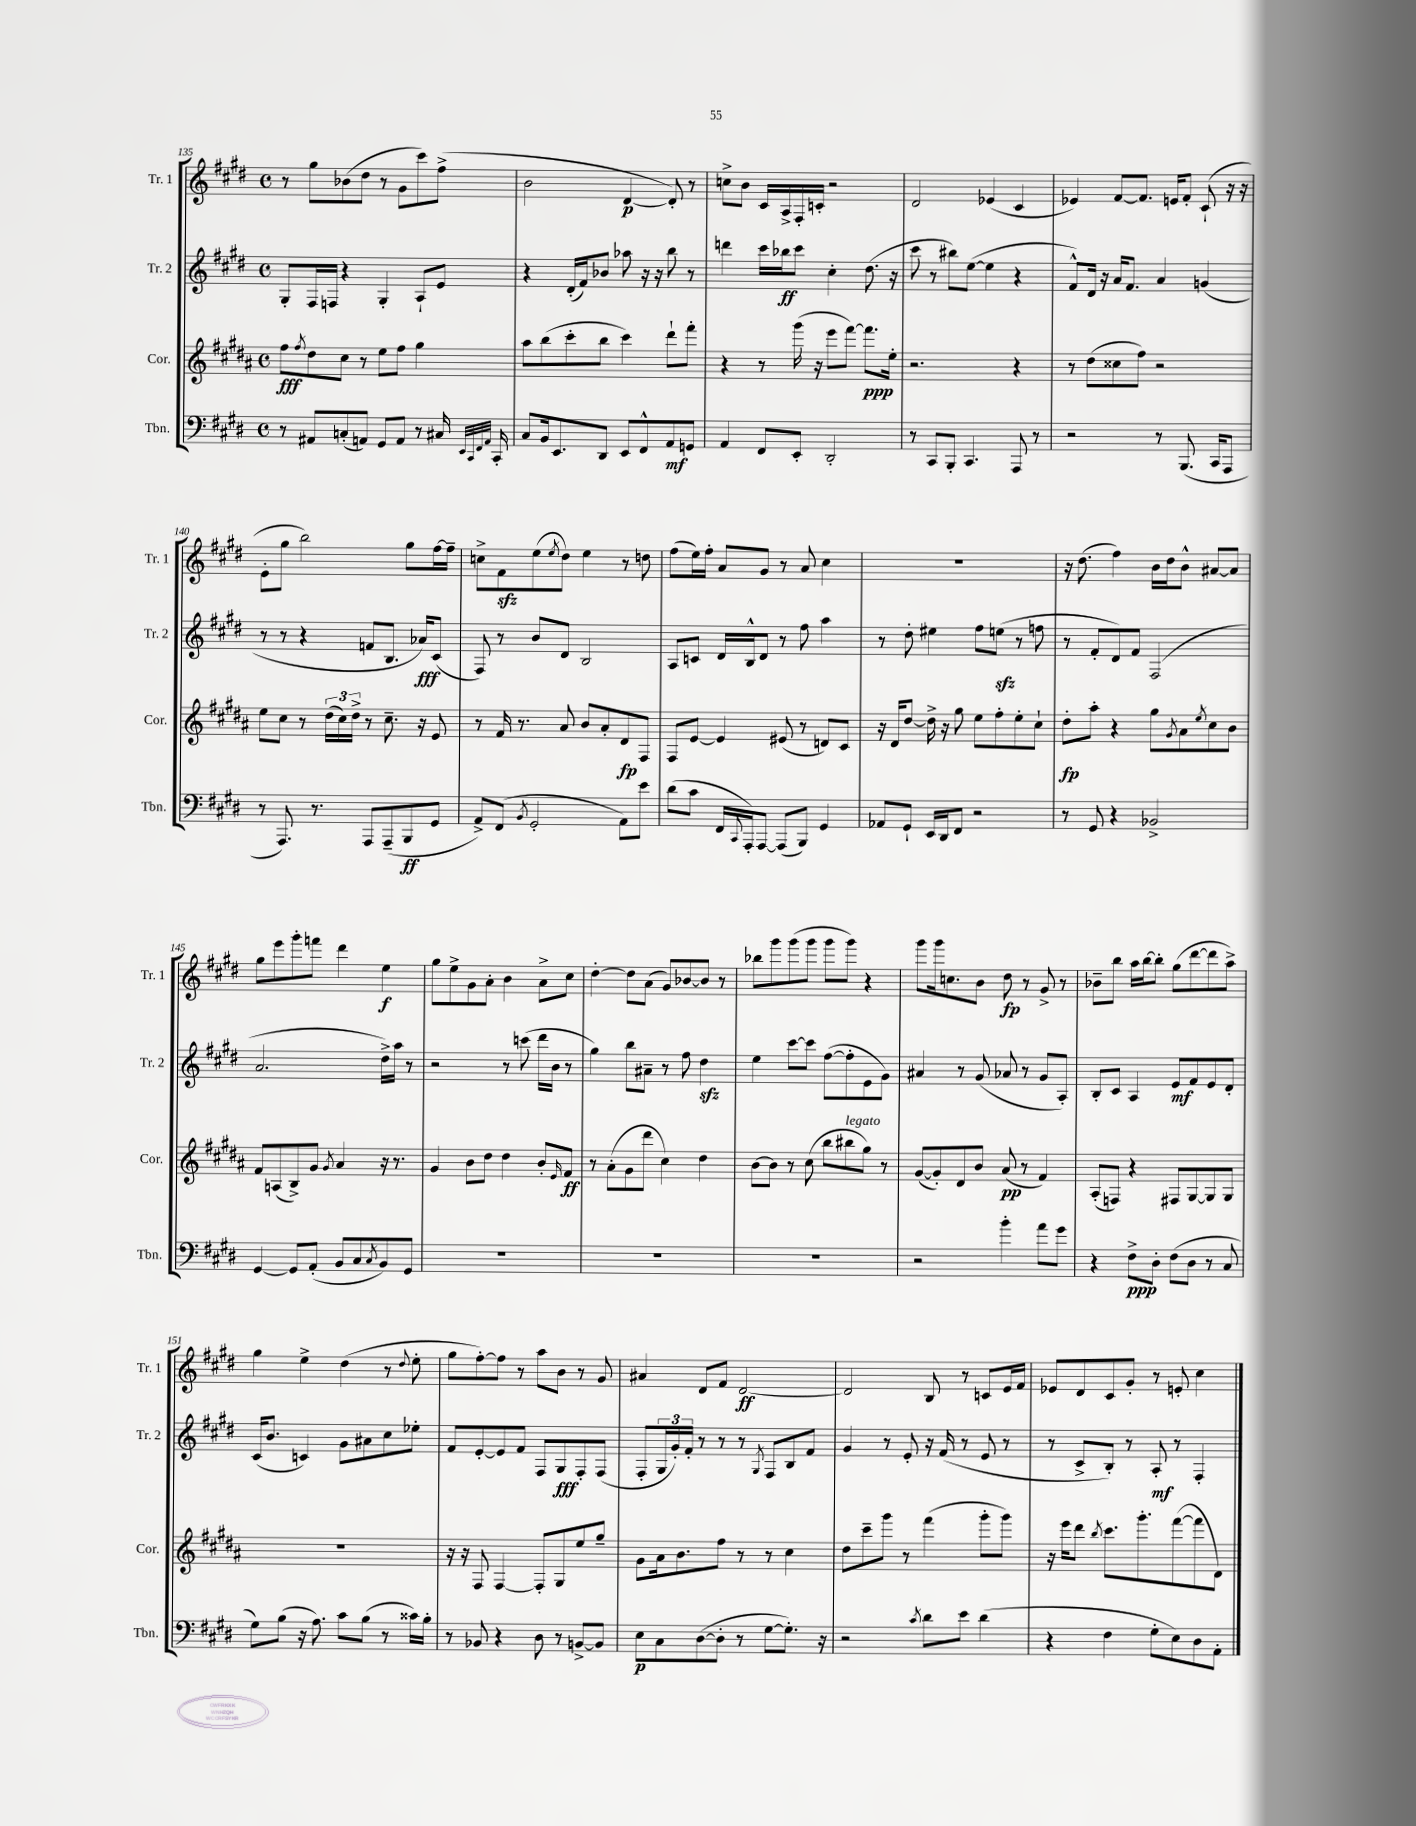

**kern	**kern	**kern	**kern
*staff4	*staff3	*staff2	*staff1
*clefF4	*clefG2	*clefG2	*clefG2
*k[f#c#g#d#]	*k[f#c#g#d#a#]	*k[f#c#g#d#]	*k[f#c#g#d#]
*M4/4	*M4/4	*M4/4	*M4/4
*met(c)	*met(c)	*met(c)	*met(c)
8r	8ff#	8G#'	8r
.	8qff#	.	.
8AA#	8dd#	16F#	8gg#
.	.	16F	.
(8C'	8cc#	4r	(8b-
8AA)	8r	.	8dd#
8GG#	8ee	4G#'	8r
8AA	8ff#	.	8g#
8r	4gg#	8A`	8ccc#)
16C#	.	8e	(8ff#^
32qqEE	.	.	.
32qqCC#	.	.	.
32qqFF#	.	.	.
32qqAA	.	.	.
16CC#'	.	.	.
=	=	=	=
8C#	8aa#	4r	2b
16BB	(8bb	.	.
8.EE	.	.	.
.	8ccc#'	(16d#'	.
.	.	16f#)	.
8DD#	8bb	8b-	.
8EE	4ccc#)	8aa-	[4d#
8FF#^^	.	16r	.
.	.	16r	.
8AA	8ddd#`	8bb	8d#'])
8GG	8fff#'	8r	8r
=	=	=	=
4AA	4r	4ddd	8cc^
.	.	.	8b
8FF#	8r	16ccc#	16c#
.	.	16bb-	16A^
8EE'	(16ggg#	8ccc#	16F#'
.	16r	.	16c'
2DD#'	8eee	4cc#'	2r
.	[8fff#)	.	.
.	8.fff#]	(8.dd#	.
.	16ee'	16r	.
=	=	=	=
8r	2.r	8ccc#	2d#
8CC#	.	8r	.
8BBB'	.	8bb#)	.
4.CC#	.	([8ee	.
.	.	4ee]	(4e-
8AAA	4r	4r	4c#
8r	.	.	.
=	=	=	=
2r	8r	8f#^^)	4e-)
.	(8dd#	16d#	.
.	.	16r	.
.	8cc##	16a	[8f#
.	.	8.f#	.
.	8ff#)	.	8.f#]
8r	2r	4a	.
.	.	.	16e
(8.BBB	.	.	8f#'
.	.	(4g	(8c#`
16CC#	.	.	.
8AAA	.	.	16r
.	.	.	16r
=	=	=	=
8r	8ee	8r	8e'
8.AAA)	8cc#	8r	8gg#
.	8r	4r	2bb)
8.r	.	.	.
.	(24dd#	.	.
.	24cc#)	.	.
.	24dd#^	.	.
8AAA	8r	8f	.
(8AAA~	8.cc#~	8.B	.
8BBB	.	.	8gg#
.	16r	16a-)	.
8GG#	8e	(8c#	[16ff#
.	.	.	16ff#~]
=	=	=	=
8AA^)	8r	8F#)	8cc^
(8FF#	16f#	8r	8f#
.	8.r	.	.
8qBB	.	.	.
2GG#'	.	8b	(8ee
.	.	.	8qee
.	8a#	8d#	8dd#)
.	8b	2B	4ee
.	8a#'	.	.
8AA)	8d#	.	8r
8e	8F#	.	8dd
=	=	=	=
(8d#	8F#	8A	(8ff#
8c#	[8e	8c	16ee)
.	.	.	16ff#'
16FF#	4e]	16d#	8a
8qqCC#	.	.	.
16AAA')	.	16B^^	.
[8AAA	.	8d#	8g#
(8AAA]	(8e#	8r	8r
8BBB)	8r	8ff#	8a
4GG#	8d)	4aa	4cc#
.	8c#	.	.
=	=	=	=
8AA-	16r	8r	1r
.	16d#	.	.
8GG#`	[8dd#	8dd#'	.
16EE	16dd#^]	4ee#	.
16DD#	16r	.	.
8FF#	8gg#	.	.
2r	8ee	8ff#	.
.	8ff#'	(8ee	.
.	8ee'	8r	.
.	8cc#`	8ff	.
=	=	=	=
8r	8dd#'	8r	16r
.	.	.	(8.dd#
8GG#	8aa#'	8f#'	.
4r	4r	8d#)	4ff#)
.	.	8f#	.
2BB-^	8gg#	(2F#	16b
.	.	.	16dd#
.	8qg#	.	.
.	8a#	.	8b^^
.	8qee	.	.
.	8cc#	.	[8a#
.	8b	.	8a#]
=	=	=	=
[4GG#	8f#	2.a	8gg#
.	(8A	.	8eee
8GG#]	8B^)	.	8ggg#'
(8AA'	8g#	.	8fff
.	8qg#	.	.
8BB	4a#	.	4ddd#
8C#	.	.	.
8qC#	.	.	.
8BB)	16r	16dd#^)	4ee
.	8.r	16aa	.
8GG#	.	8r	.
=	=	=	=
1r	4g#	2r	8gg#
.	.	.	8ee^
.	8b	.	8g#
.	8dd#	.	8a'
.	4dd#	8r	4b
.	.	(8ccc	.
.	8b'	16ddd#	8a^
.	.	16b	.
.	16qqe	.	.
.	8f#	8r	8cc#
=	=	=	=
1r	8r	4gg#)	[4dd#'
.	(8a#'	.	.
.	8g#	8bb	8dd#]
.	8ddd#	8a#~	(8a
.	4cc#)	8r	8g#)
.	.	8ff#	[8b-
.	4dd#	4dd#	8b-]
.	.	.	8r
=	=	=	=
1r	[8b	4ee	8bb-
.	8b]	.	8ggg#
.	8r	[8ccc#	(8ggg#
.	(8cc#	8ccc#]	8ggg#
.	8bb	([8ff#	8ggg#
.	8bb#	8ff#']	8ggg#)
.	8gg#)	8e	4r
.	8r	8g#)	.
=	=	=	=
2r	([8g#	4a#	8ggg#
.	8g#'])	.	16ggg#
.	.	.	8.cc
.	8d#	8r	.
.	8b	(8g#	8b
4b'	(8a#	8a-	8dd#
.	8r	8r	8r
8a	4f#)	8g#	8g#^
8g#	.	8A')	8r
=	=	=	=
4r	(8A#'	8B'	8b-~
.	8F)	8c#	8bb
8F#^	4r	4A	16aa
.	.	.	[16bb
8D#'	.	.	8bb']
(8F#	8F#	8e	(8gg#
8D#	[8G#	8f#	[8ddd#
8r	8G#]	8e	8ddd#]
8C#	8G#	8d#'	8aa^)
=	=	=	=
8G#)	1r	(16c#	4gg#
.	.	8.b	.
(8B	.	.	.
16r	.	4c)	4ee^
8.A)	.	.	.
8c#	.	8g#	(4dd#
(8B	.	8a#	.
8r	.	8cc#	8r
.	.	.	8qqdd#
16c##)	.	8ee-'	8ee'
16B'	.	.	.
=	=	=	=
8r	16r	8f#	8gg#
.	16r	.	.
8BB-	8F#	[8e'	[8ff#')
4r	[4F#	8e]	8ff#]
.	.	8f#	8r
8D#	8F#']	8F#	8aa
8r	8G#	8G#	8b
[8BB^	8ee	8F#'	8r
8BB]	8gg#~	(8F#	8g#
=	=	=	=
8E	8g#	8F#'	4a#
8C#	16a#	24G#	.
.	.	24g#')	.
.	8.b	.	.
.	.	24f#'	.
([8D#	.	8r	8d#
8D#']	8ff#	8r	8f#
8r	8r	8r	[2d#
.	.	8qG#	.
[8G#	8r	8F#	.
8.G#'])	4cc#	8B	.
.	.	8f#	.
16r	.	.	.
=	=	=	=
2r	8dd#	4g#	2d#]
.	8ccc#~	.	.
.	8ggg#	8r	.
.	8r	8e'	.
8qc#	.	.	.
8d#	(4fff#	16r	8B
.	.	(16f#	.
8e	.	8r	8r
(4d#	8ggg#'	8e	8c
.	8ggg#)	8r	16e
.	.	.	16f#
=	=	=	=
4r	16r	8r	8e-
.	16eee	.	.
.	8ddd#	8c#^	8d#
.	8qbb	.	.
4F#	8.ccc#	8B')	8c#
.	.	8r	8g#'
.	8.ggg#'	.	.
8G#'	.	8A'	8r
8E)	([8fff#	8r	8e'
8D#	8fff#]	4F#'	4cc#
8AA'	8d#)	.	.
==	==	==	==
*-	*-	*-	*-
